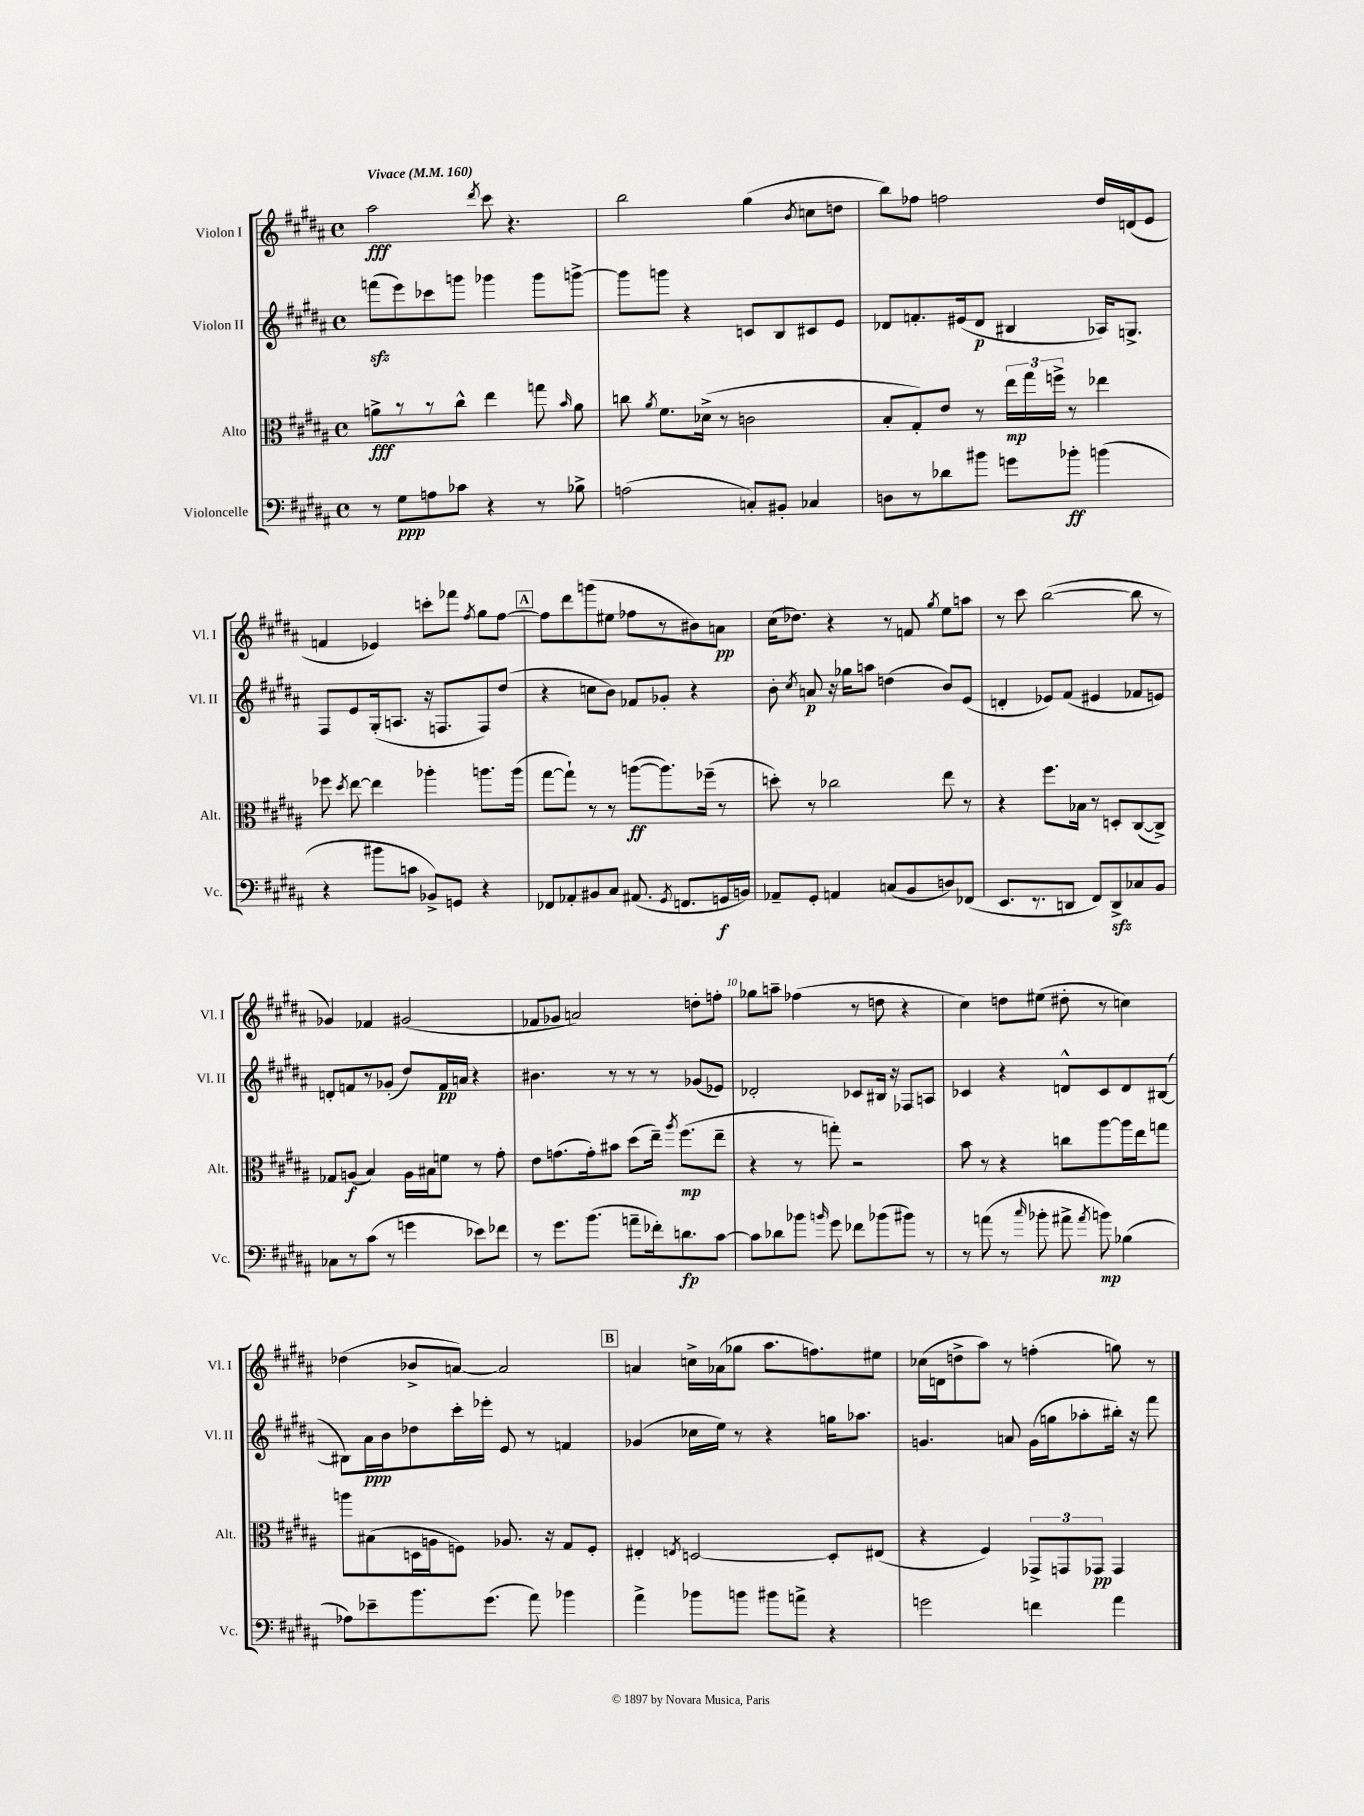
<<
\new StaffGroup <<
\new Staff = "s0" \with { instrumentName = "Violon I" shortInstrumentName = "Vl. I" } {
    \clef treble \key b \major \defaultTimeSignature \time 4/4 \tempo "Vivace" 4 = 160
    \autoBeamOff ais''2\fff \acciaccatura { dis'''8 } cis'''8 r4. |
    b''2 gis''4( \acciaccatura { b'8 } c''8[ d''8] |
    b''8[) fes''8] f''2 dis''16[ d'16( e'8] |
    f'4 ees'4) c'''8[-. fes'''8] \acciaccatura { fis''8 } gis''8[ fis''8]~ |
    \mark \markup { \box "A" } fis''8[ dis'''8 g'''8( eis''8] fes''8[ r8 bis'8) a'8]\pp |
    cis''16[( des''8.]) r4 r8 f'8 \acciaccatura { gis''8 } e''8[ a''8] |
    r8 cis'''8 b''2~( b''8 r8 |
    ges'4) fes'4 gis'2( |
    fes'8[ ges'8] a'2) d''8[-. f''8]-. |
    ges''8[ a''8]-- fes''4( r8 d''8 r4 |
    cis''4) d''8[ eis''8]( dis''8-. r8 c''4) |
    des''4( bes'8[-> a'8]~) a'2 |
    \mark \markup { \box "B" } a'4 c''16[-> aes'16( ges''8] ais''8.[ f''8.) eis''8] |
    ces''16[( d'16 d''8-> ais''8]) r8 f''4-.( g''8) r8 \bar "|." |
}
\new Staff = "s1" \with { instrumentName = "Violon II" shortInstrumentName = "Vl. II" } {
    \clef treble \key b \major \defaultTimeSignature \time 4/4
    \autoBeamOff f'''8[\sfz( e'''8) ces'''8 g'''8] ges'''4 ges'''8[ g'''8]~-> |
    g'''8[ g'''8] r4 c'8[ b8 cis'8 e'8] |
    des'8[ f'8.-. eis'16( des'8]\p bis4 aes16[) g8.]-> |
    fis8[ e'8 gis16-.( a8.] r16 f8.[ f8) dis''8]( |
    \mark \markup { \box "A" } r4 c''8[ b'8]) fes'8[ ges'8]-. r4 |
    b'8-. \acciaccatura { cis''8 } a'8\p r16 ges''16[ a''8] d''4( b'8[) e'8]( |
    d'4-. ees'8[) fis'8]( eis'4 fes'8[ e'8]) |
    d'8[-. f'8 r8 ges'8]-.( dis''8[) f'16\pp a'16] r4 |
    bis'4. r8 r8 r8 ges'8[( ees'8]) |
    des'2-. ces'8[ bis16] r16 fes8[ a8] |
    ces'4 r4 d'8[-^ ces'8 d'8 bis8]~( |
    bis8[) ais'16\ppp b'16 des''8 cis'''16-. ees'''16]-. e'8 r8 f'4 |
    \mark \markup { \box "B" } ges'4( ces''16[ e''16]) r8 r4 g''16[ aes''8.] |
    g'4. a'8 g'16[( g''16 aes''8-. bis''16]-.) r16 fis'''8 \bar "|." |
}
\new Staff = "s2" \with { instrumentName = "Alto" shortInstrumentName = "Alt." } {
    \clef alto \key b \major \defaultTimeSignature \time 4/4
    \autoBeamOff a'8[->\fff r8 r8 cis''8]-^ e''4 g''8 \grace { b'16 } a'8 |
    c''8 \acciaccatura { ais'8 } fis'8.[ des'16]->( r8 c'2 |
    b8[-. gis8-.) e'8] r8 \tuplet 3/2 { e''16[\mp gis''16 f''16]-> } r8 ees''4 |
    fes''8 \acciaccatura { dis''8 } e''8~ e''4 aes''4-. a''8.[ a''16]( |
    \mark \markup { \box "A" } gis''8[~ gis''8]-!) r8 r8 a''8[~\ff( a''8.) fes''16]--( r8 |
    d''8-.) r8 ces''2 e''8 r8 |
    r4 fis''8.[ bes16] r8 d8[-. cis8~( cis8]->) |
    ges8[ a8]\f( b4) a16[ bis16 f'8] r8 gis'8-. |
    e'8[ g'8.( g'16-.) bis'8] dis''8[( e''16]--) \acciaccatura { ais''8 } fis''8.[\mp( e''8]-- |
    r4 r8 g''8-.) r2 |
    b'8 r8 r4 c''8[ ais''8~ ais''16 e''16 g''8] |
    a''8[ bis8( d16 a16 f8]) aes8. r16 gis8[ f8]-. |
    \mark \markup { \box "B" } eis4-. \acciaccatura { e8 } d2~ d8[-. eis8]( |
    r4 fis4) \tuplet 3/2 { ges,8[-> g,8 ges,8]\pp } ges,4 \bar "|." |
}
\new Staff = "s3" \with { instrumentName = "Violoncelle" shortInstrumentName = "Vc." } {
    \clef bass \key b \major \defaultTimeSignature \time 4/4
    \autoBeamOff r8 gis8[\ppp a8 ces'8] r4 r8 bes8-> |
    a2( c8[-.) bis,8]-. ces4 |
    d8[ r8 des'8 bis'8] g'8[ bes'8]-.\ff b'4( |
    r4 bis'8[ c'8] bes,8[->) g,8] r4 |
    \mark \markup { \box "A" } fes,8[ aes,8-. bis,8 cis8] ais,8.( \acciaccatura { gis,8 } f,8.[ g,16\f b,16]) |
    aes,8[-- gis,8]-. a,4 c8[( b,8 d8) fes,8]( |
    e,8.[ r8. d,8] fis,8[) d,8->\sfz ces8 b,8] |
    ces8[ r8 cis'8]( r8 g'4 ees'8[) fes'8] |
    r8 gis'8.[ b'8.]( a'8[-- fes'16-.) d'8.\fp cis'8]~ |
    cis'8[ des'8 bes'8] \grace { b'16 } gis'8 fes'8[ bes'8( bis'8]) r8 |
    r8 a'8( r8 \grace { cis''16 } bes'8-. ais'8-> \acciaccatura { ais'8 } b'8\mp) bes4( |
    aes8[) ees'8-- b'8. gis'8.]( ais'8) bes'4 |
    \mark \markup { \box "B" } ais'4-> bes'8[ b'8] bis'8[ a'8]-> r4 |
    g'2 f'4 ais'4 \bar "|." |
}
>>
>>
\layout { \context { \Score \override BarNumber.break-visibility = ##(#f #t #t) barNumberVisibility = #(every-nth-bar-number-visible 5) } }
